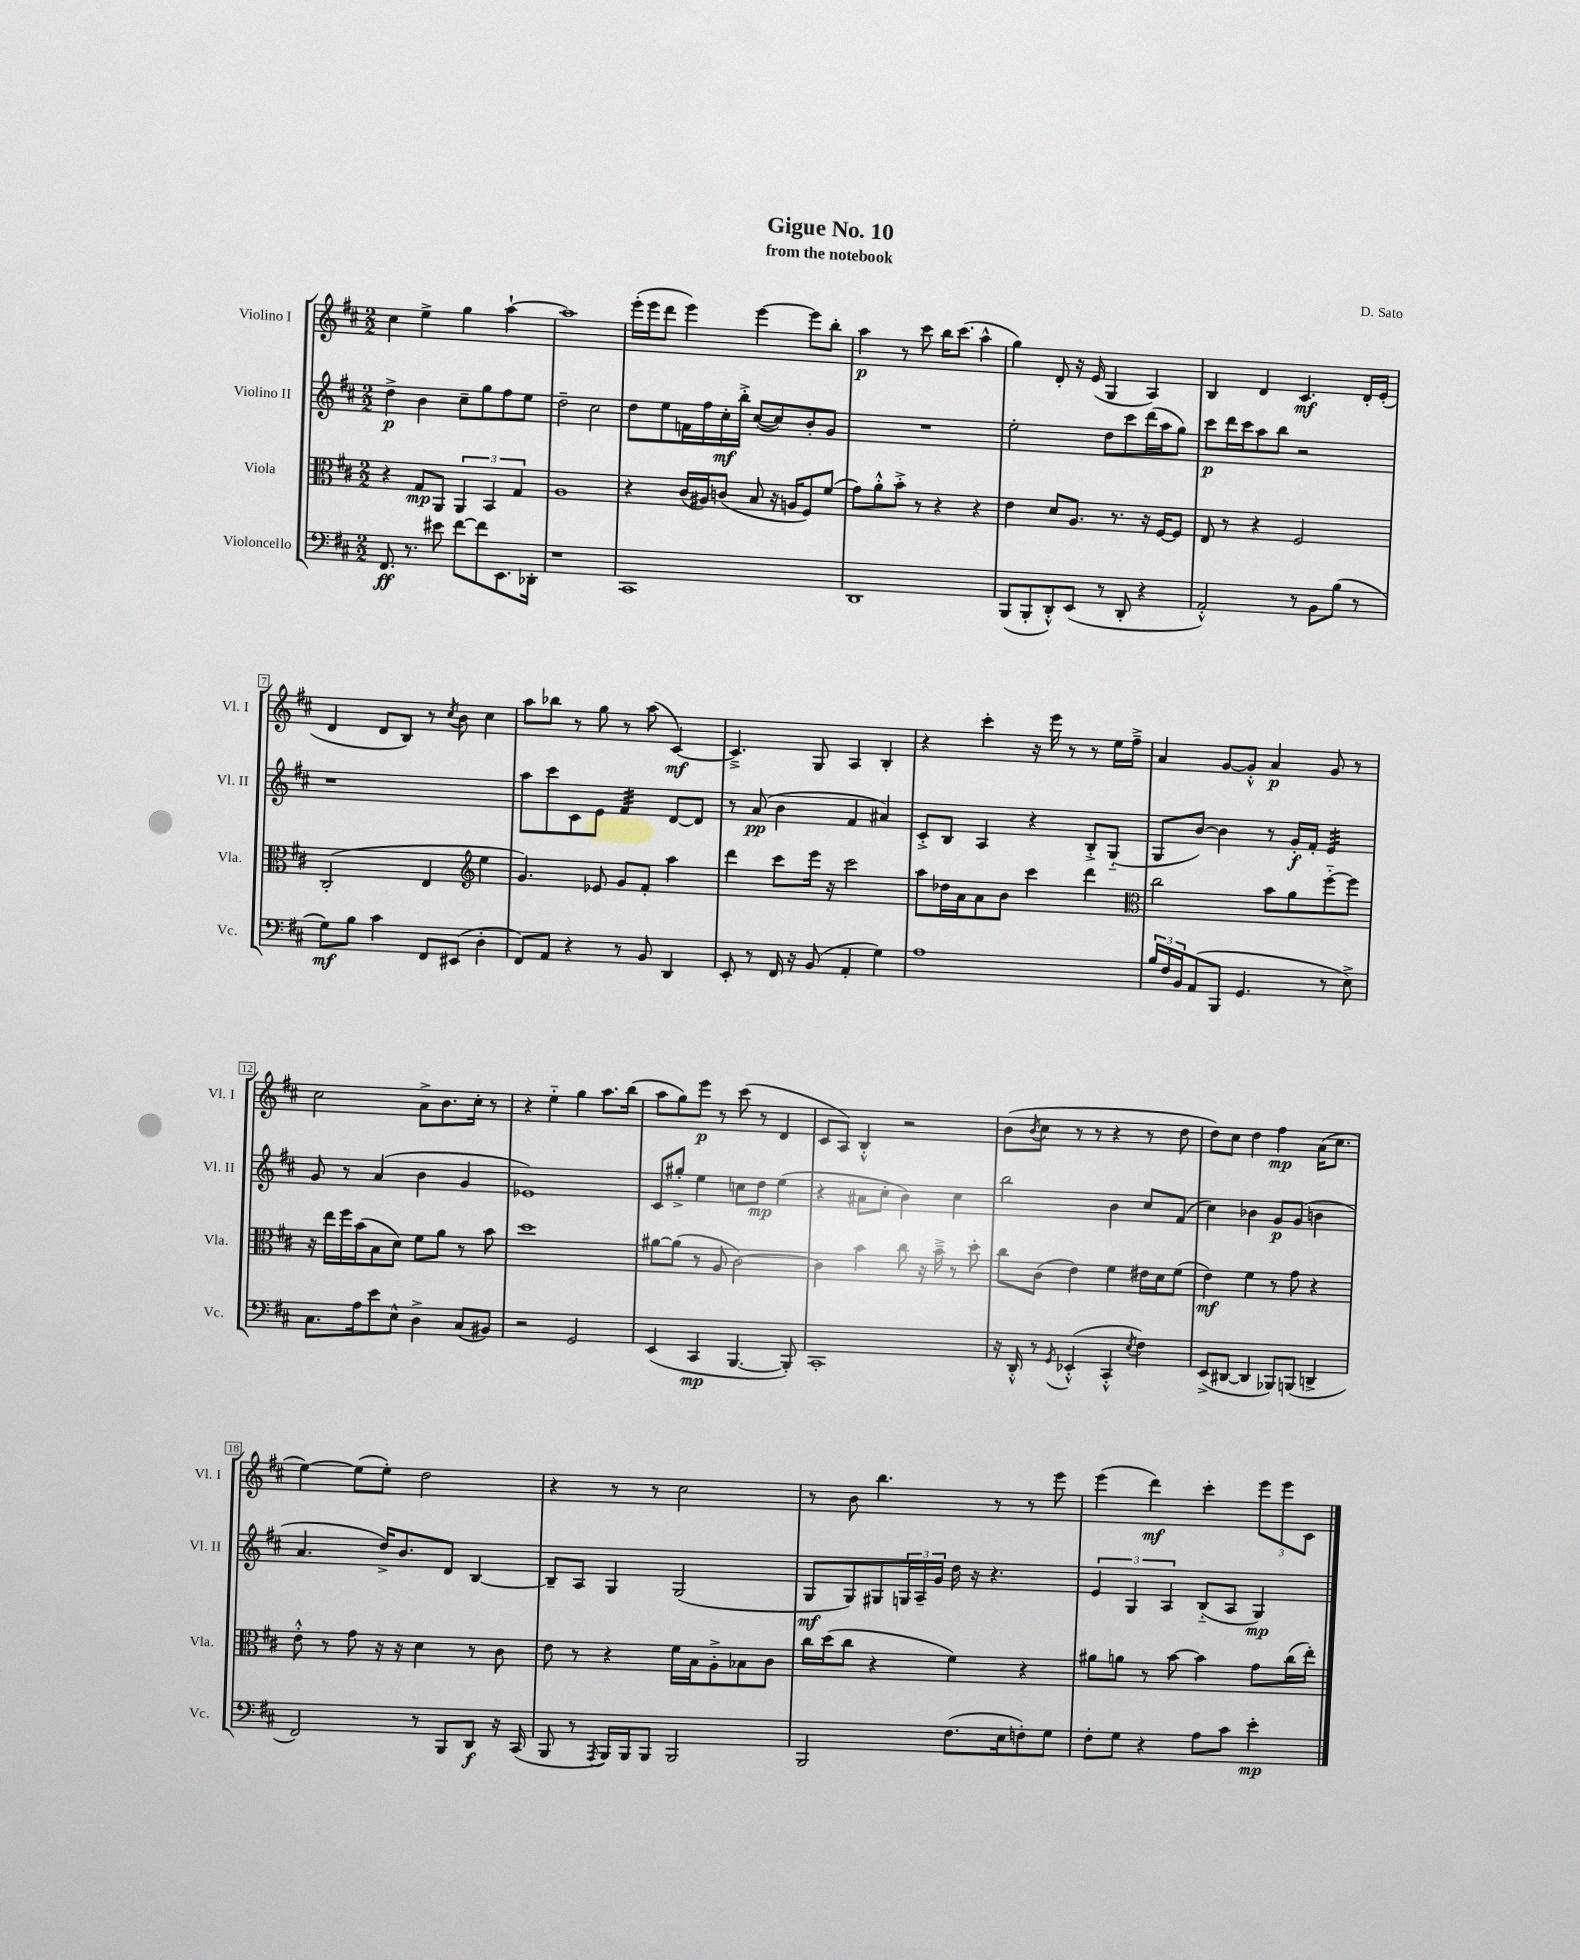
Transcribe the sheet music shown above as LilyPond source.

\header { title = "Gigue No. 10" composer = "D. Sato" subtitle = "from the notebook" }
<<
\new StaffGroup <<
\new Staff = "s0" \with { instrumentName = "Violino I" shortInstrumentName = "Vl. I" } {
    \clef treble \key d \major \numericTimeSignature \time 2/2
    cis''4 e''4-> g''4 a''4~-! |
    a''1 |
    e'''16-.( e'''16 d'''8 e'''4) e'''4~ e'''8 b''8-. |
    a''4\p r8 cis'''8 b''16 cis'''8.( a''4-^ |
    g''4) d'8-. r16 e'16( g4 a4) |
    b4 d'4 cis'4.\mf d'16-. e'16-.( |
    d'4 d'8 b8) r8 \acciaccatura { cis''8 } b'8 cis''4 |
    a''8 bes''8 r8 g''8 r8 a''8( cis'4~\mf) |
    cis'4.---> g8 a4 b4-. |
    r4 cis'''4-. r16 e'''16 r8 r8 e''16 fis''16---> |
    a'4 g'8~ g'8-.-^ a'4\p g'8 r8 |
    cis''2 a'8-> b'8. cis''16-. r8 |
    r4 e''4-_ g''4 a''8. b''16( |
    a''8 g''8) e'''8\p r8 cis'''8( r8 d'4 |
    cis'8 a8) b4-.-^ r2 |
    b'8( \acciaccatura { b'8 } cis''8 r8 r8 r4 r8 d''8 |
    d''8) cis''8 d''4 fis''4\mp a'16( cis''8. |
    e''4~) e''8( e''8-.) d''2 |
    r4 r8 r8 cis''2 |
    r8 b'8 b''4. r8 r8 e'''8 |
    e'''4( d'''4\mf) cis'''4-. \tuplet 3/2 { e'''8 e'''8 cis'8 } \bar "|." |
}
\new Staff = "s1" \with { instrumentName = "Violino II" shortInstrumentName = "Vl. II" } {
    \clef treble \key d \major \numericTimeSignature \time 2/2
    d''4->\p b'4 cis''8-- g''8 fis''8 e''8 |
    d''2-- cis''2 |
    d''8 e''8 f'16 fis''16 cis''16-.\mf b''16-.-> cis''8~( cis''8) b'8-. g'8 |
    R1 |
    e''2-. d''8 cis'''8 d'''16( a''16 g''8) |
    cis'''8\p d'''16 cis'''16 a''8 b''8 r2 |
    r1 |
    a''8 cis'''8 cis'8 e'8 fis'4:32 d'8~ d'8 |
    r8 a'8\pp( b'4 fis'4 ais'4) |
    cis'8-.-> b8 a4 r4 b8-.-> g8-_( |
    g8 b'8~) b'4 r8 g'16-.\f fis'16-. e'4:32 |
    g'8 r8 a'4( b'4 g'4 |
    ees'1) |
    cis'8 gis''8-.-> e''4 c''8 d''8\mp e''4( |
    r4 ais'8 cis''8-. b'4) cis''4 |
    b''2 b'4 cis''8 fis'8( |
    cis''4) bes'4 g'8\p g'8( b'4 |
    a'4. d''16->) b'8. d'8 b4~ |
    b8-- a8 g4 g2( |
    g8\mf g8) gis8 \tuplet 3/2 { g16 a16-- g'16 } d''16 r16 r4. |
    \tuplet 3/2 { e'4 g4 a4 } b8-_( a8 g4\mp) \bar "|." |
}
\new Staff = "s2" \with { instrumentName = "Viola" shortInstrumentName = "Vla." } {
    \clef alto \key d \major \numericTimeSignature \time 2/2
    r4 g8\mp a,8 \tuplet 3/2 { a,4 b,4 g4 } |
    a1 |
    r4 cis'16( ais16) c'8( b8 r16 a16 fis8) fis'8( |
    g'8) a'8-.-^ b'8-.-> r8 r4 r4 |
    e'4 d'8 a8. r8. r16 fis16~ fis8 |
    e8 r8 r4 fis2 |
    cis2-.( e4 \clef treble e''4 |
    g'4.) ees'8 g'8 fis'8-. a''4 |
    d'''4 cis'''8 e'''16 r16 cis'''2 |
    a''8 des''16 a'16 a'8 b'8 cis'''4 d'''4 |
    \clef alto cis''2 b'8 a'8 fis''8~-_ fis''8 |
    r16 e''16 fis''16 b'16( b8 d'8) fis'8 a'8 r8 b'8 |
    d''1 |
    ais'8~ ais'8( r8 a8 cis'2~) |
    cis'4 b'4 cis''8 r16 b'16---> r8 d''8-. |
    cis''8 cis'8( e'4) fis'4 eis'16 d'16 fis'8( |
    e'4\mf) fis'4 r8 g'8 r4 |
    e'8-.-^ r8 g'8 r16 r16 d'4 r8 cis'8 |
    e'8 r8 r4 fis'16 b16 a8-.-> bes8 cis'8 |
    cis''16 d''16( cis''8 r4 fis'4) r4 |
    ais'8 a'8 r8 b'8~ b'4 g'8 cis''16( e''16-.) \bar "|." |
}
\new Staff = "s3" \with { instrumentName = "Violoncello" shortInstrumentName = "Vc." } {
    \clef bass \key d \major \numericTimeSignature \time 2/2
    fis,8.\ff r8. eis'8 fis'8~ fis'8 e,8. des,16-. |
    r1 |
    cis,1 |
    d,1 |
    b,,8( b,,8-. d,8-.-^) e,8( r8 d,8-. r4 |
    a,2-.-^) r8 b,8 b8( r8 |
    g8\mf) b8 cis'4 fis,8 eis,8( d4-. |
    fis,8) a,8 r4 r8 b,8 d,4 |
    e,8-. r8 fis,16 r16 b,8( a,4-. g4) |
    a1 |
    \tuplet 3/2 { b16 fis16 b,16 } a,8( b,,8 g,4. r8 e8->) |
    cis8. a16 e'8 e8-^ d4-> cis8( bis,8) |
    r2 g,2 |
    e,4( cis,4\mp b,,4.~ b,,8-.) |
    cis,1-. |
    r16 d,16-.-^ r8 \acciaccatura { g,8 } ees,4-.-^( cis,4-.-^ \acciaccatura { e8 } fis4) |
    e,8->( dis,8~ dis,4 bes,,8) b,,8( d,4-> |
    fis,2) r8 b,,8 d,8\f r16 cis,16( |
    b,,8 r8 \acciaccatura { a,,8 } b,,16) b,,16 b,,8 b,,2 |
    b,,2 fis8.( e16 f8-.) g8 |
    fis8-. g8 r4 a8 cis'8 e'4-.\mp \bar "|." |
}
>>
>>
\layout { \context { \Score \override BarNumber.stencil = #(make-stencil-boxer 0.1 0.3 ly:text-interface::print) } }
